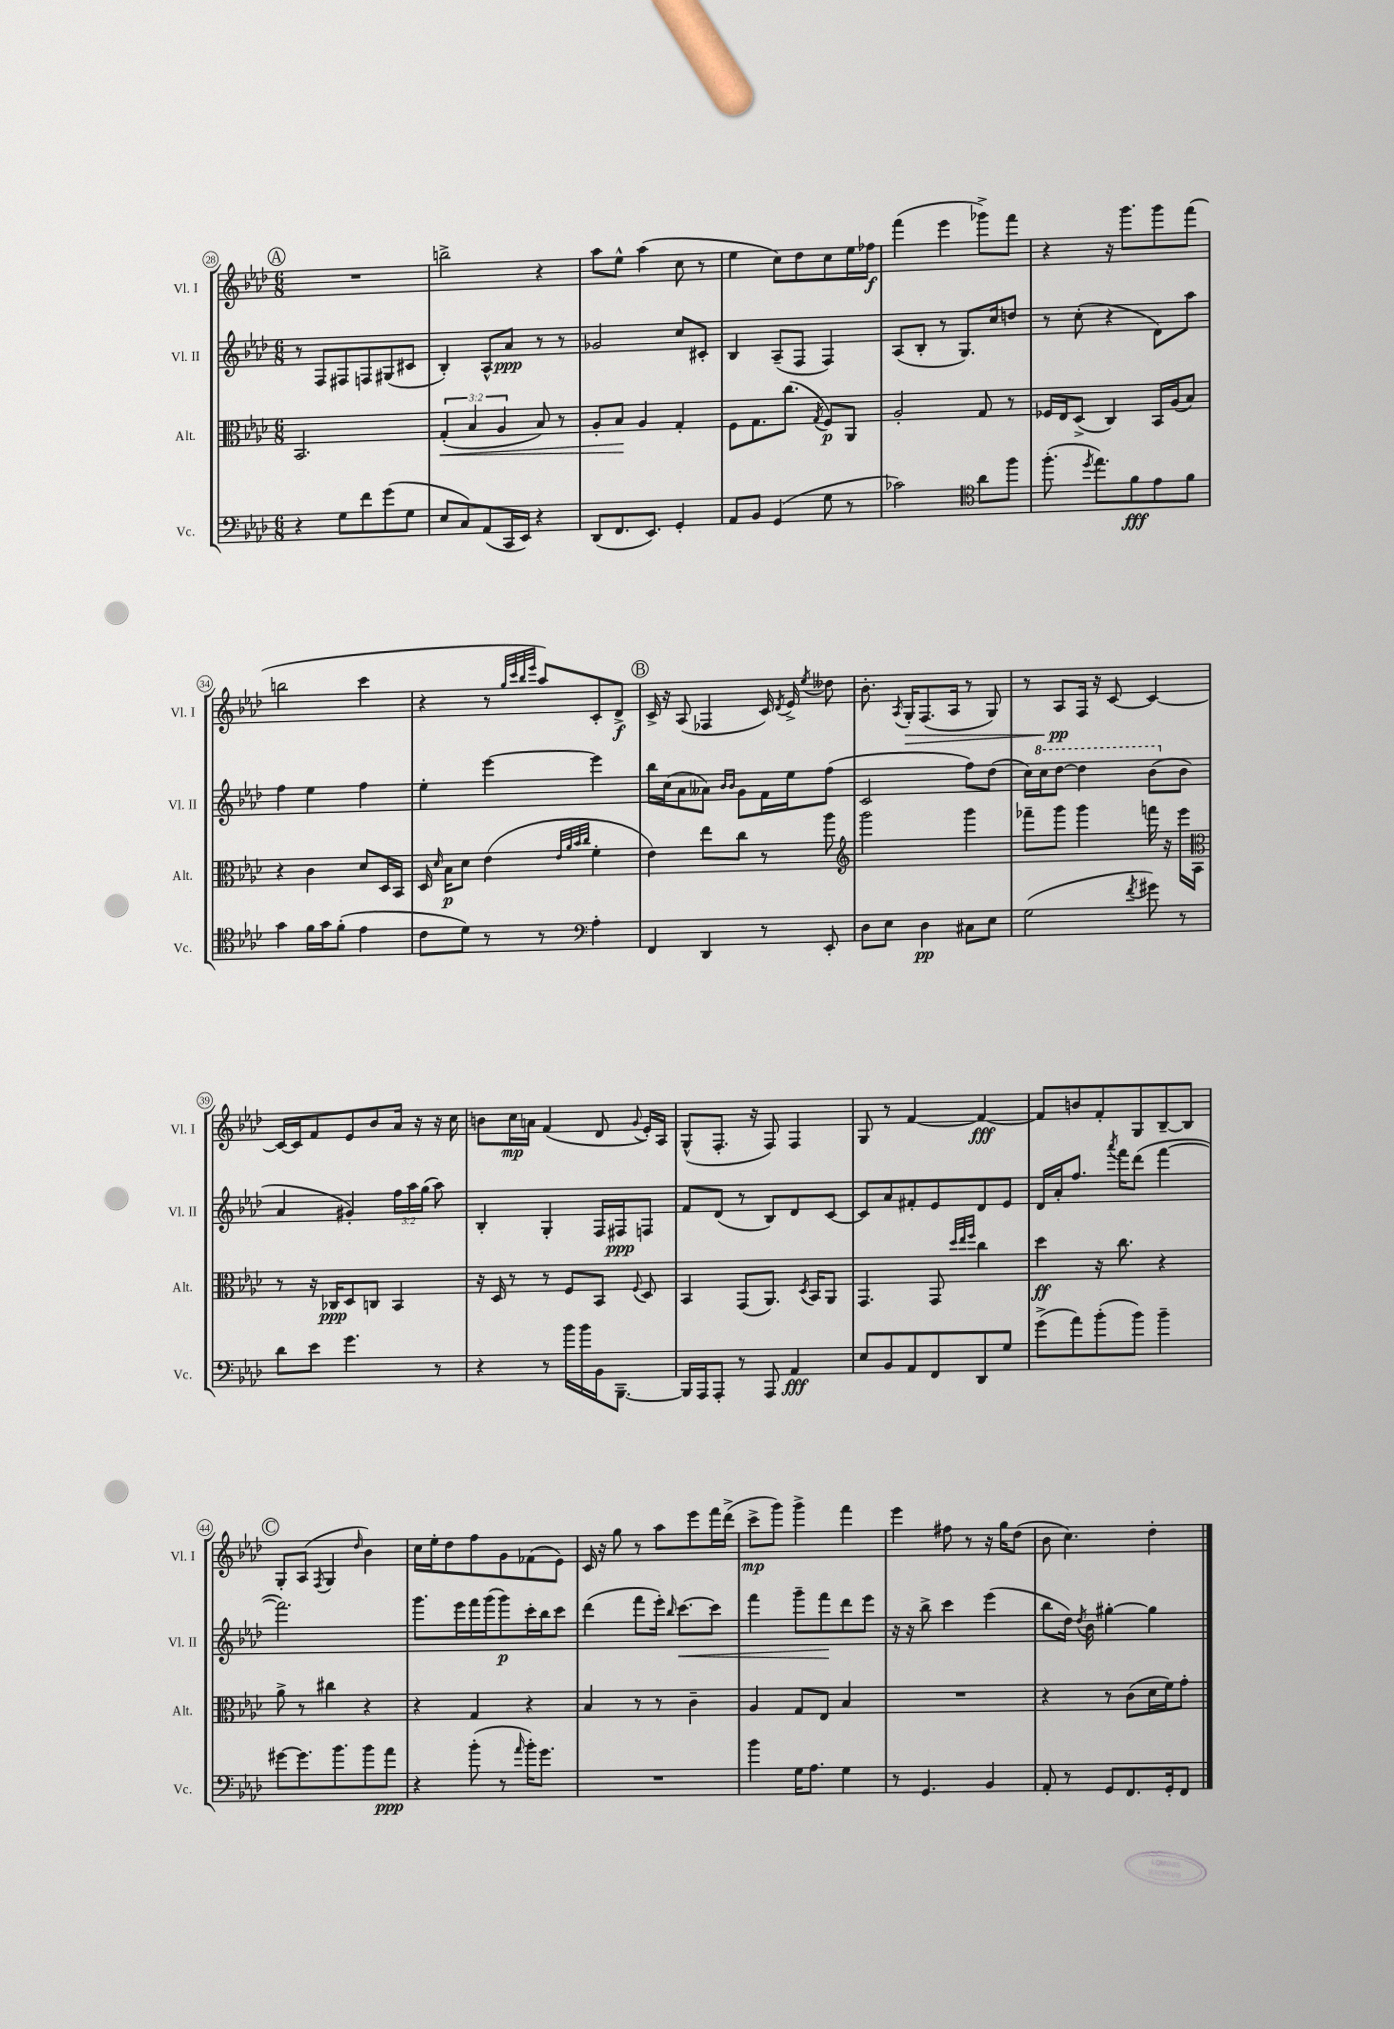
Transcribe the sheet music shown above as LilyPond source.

<<
\new StaffGroup <<
\new Staff = "s0" \with { instrumentName = "Vl. I" shortInstrumentName = "Vl. I" } {
    \clef treble \key aes \major \numericTimeSignature \time 6/8
    \autoBeamOff \mark \markup { \circle "A" } R2. |
    b''2-> r4 |
    aes''8[ ees''8]-^ aes''4( c''8 r8 |
    ees''4 c''8[) des''8 c''8 ees''16 fes''16]\f |
    f'''4( ees'''4 ges'''8[->) f'''8] |
    r4 r16 g'''8.[ g'''8 f'''8]( |
    b''2 c'''4 |
    r4 r8 \grace { g''32[ c'''32 bes''32 ees'''32] } aes''8[) c'8-. des'8]->\f |
    \mark \markup { \circle "B" } c'16-> r16 aes8( fes4 c'16) \acciaccatura { des'8 } ees'16-> \acciaccatura { ees''8 } deses''8 |
    bes'8.-. \acciaccatura { aes8 } g16[-.\> f8.( aes16] r8 g8) |
    r8 aes8[\pp\! f16] r16 c'8~ c'4~ |
    c'16[~ c'16 f'8 ees'8 bes'8 aes'16] r16 r16 c''16 |
    b'8[ c''16\mp a'16] f'4( des'8 \appoggiatura { g'8 } ees'16[-.) aes16] |
    g8[-^( f8.]-. r16 f8) f4 |
    g8 r8 f'4~ f'4~\fff |
    f'8[ b'8 f'8-. g8 bes8~-- bes8] |
    \mark \markup { \circle "C" } g8[-. aes8]( \acciaccatura { f8 } g4 \grace { des''16 } bes'4) |
    c''16[ ees''16-. des''8 f''8 g'8 fes'8( ees'8]) |
    c'16 r16 g''8 r8 aes''8[ ees'''8 f'''16 des'''16]->( |
    c'''8[->\mp g'''8]) g'''4-> f'''4 |
    ees'''4 fis''8 r8 r16 g''16[ des''8]( |
    bes'8 c''4.) des''4-. \bar "|." |
}
\new Staff = "s1" \with { instrumentName = "Vl. II" shortInstrumentName = "Vl. II" } {
    \clef treble \key aes \major \numericTimeSignature \time 6/8 \override Staff.TupletNumber.text = #tuplet-number::calc-fraction-text
    \autoBeamOff \mark \markup { \circle "A" } r8 f8[ fis8 f8 gis8( cis'8] |
    bes4-.) aes8[-^ aes'8]\ppp r8 r8 |
    ges'2 c''8[ cis'8]-. |
    bes4 aes8[--( f8] f4) |
    aes8[( bes8]-. r8 g8.[) c''16 d''8] |
    r8 c''8-.( r4 des'8[) aes''8] |
    f''4 ees''4 f''4 |
    ees''4-. ees'''4~ ees'''4 |
    \mark \markup { \circle "B" } bes''16[ c''16( aes'8 aeses'8]) \grace { bes'16[ bes'16] } g'8[ f'16 ees''16 f''8]( |
    c'2 f''8[) des''8]( |
    c''16[) \ottava #1 c'''16 des'''8]~ des'''4 bes''8[( \ottava #0 bes'8] |
    aes'4 gis'4-.) \tuplet 3/2 { f''16[ aes''16 g''16]( } aes''8) |
    bes4-. g4-. f16[ fis16\ppp f8] |
    f'8[ des'8]( r8 bes8[) des'8 c'8]~ |
    c'8[ aes'8 fis'8-. ees'8 des'8 ees'8] |
    des'16[ aes'16-. f''8.] \acciaccatura { aes'''8 } f'''16[ des'''8]( f'''4~ |
    \mark \markup { \circle "C" } f'''2.) |
    g'''8.[ ees'''16 f'''16 g'''16( g'''8\p) c'''16-. bes''16 c'''8] |
    des'''4( f'''8[ ees'''16]-.) \grace { bes''16 } c'''8.[~\< c'''8] |
    f'''4 g'''8[-- f'''8\! des'''8 ees'''8] |
    r16 r16 bes''8-> c'''4 ees'''4( |
    bes''8[ des''16]) \acciaccatura { des''8 } bes'16 gis''4~-. gis''4 \bar "|." |
}
\new Staff = "s2" \with { instrumentName = "Alt." shortInstrumentName = "Alt." } {
    \clef alto \key aes \major \numericTimeSignature \time 6/8 \override Staff.TupletNumber.text = #tuplet-number::calc-fraction-text
    \autoBeamOff \mark \markup { \circle "A" } bes,2. |
    \tuplet 3/2 { g4-.\<( bes4 aes4 } bes8) r8 |
    aes8[-. bes8]\! aes4 g4-. |
    f8[ g8. c''8.]( \acciaccatura { g8 } f8[\p) aes,8] |
    aes2-. g8 r8 |
    fes16[ ees16 des8]->( c4) bes,16[ aes16( bes8]) |
    r4 c'4 des'8[ des16 bes,16] |
    des16 \grace { des'16 } bes16[\p des'8] ees'4( \grace { ees'32[ aes'32 bes'32 c''32] } f'4-. |
    \mark \markup { \circle "B" } ees'4) ees''8[ c''8] r8 aes''8 |
    \clef treble g'''2 g'''4 |
    fes'''8[-- g'''8] g'''4 f'''16 r16 ees'''16[ aes16] |
    \clef alto r8 r16 ces16[\ppp des8 c8] bes,4 |
    r16 des16 r8 r8 f8[ bes,8] \appoggiatura { f8 } des8 |
    bes,4 g,8[( aes,8.]) \acciaccatura { des8 } bes,16[ aes,8] |
    g,4. g,8 \grace { des''32[ ees''32 f''32] } c''4 |
    des''4\ff r16 c''8. r4 |
    \mark \markup { \circle "C" } aes'8-> r8 cis''4 r4 |
    r4 g4 r4 |
    bes4 r8 r8 c'4-- |
    aes4 g8[ ees8] bes4 |
    R2. |
    r4 r8 c'8[( des'16 f'16) g'8]-. \bar "|." |
}
\new Staff = "s3" \with { instrumentName = "Vc." shortInstrumentName = "Vc." } {
    \clef bass \key aes \major \numericTimeSignature \time 6/8
    \autoBeamOff \mark \markup { \circle "A" } r4 g8[ f'8 g'8( g8] |
    ees8[ c8) aes,8( c,16 ees,16]) r4 |
    des,8[( f,8. ees,8.]) g,4-. |
    aes,8[ bes,8] g,4( g8 r8 |
    ces'2) \clef tenor aes'8[ f''8] |
    f''8.-.( \acciaccatura { des''8 } ees''8.[) f'8\fff ees'8 f'8] |
    g'4 f'16[ g'16 f'8]-.( ees'4 |
    c'8[ des'8]) r8 r8 \clef bass aes4-. |
    \mark \markup { \circle "B" } f,4 des,4 r8 ees,8-. |
    des8[ ees8] des4\pp cis8[ ees8] |
    g2( \acciaccatura { f'8 } gis'8) r8 |
    des'8[ ees'8] g'4. r8 |
    r4 r8 bes'16[ bes'16 bes,16 bes,,8.]~-- |
    bes,,16[ aes,,16 aes,,8]-. r8 aes,,8 aes,4\fff |
    ees8[ bes,8 aes,8 f,8 des,8 g8] |
    g'8[->( aes'8) bes'8-.( bes'8]) bes'4-- |
    \mark \markup { \circle "C" } gis'8[~ gis'8. bes'8. bes'8 aes'8]\ppp |
    r4 bes'8-.( r8 \grace { aes'16 } bes'16[-.) g'8.] |
    R2. |
    bes'4 g16[ aes8.] g4 |
    r8 g,4. bes,4 |
    aes,8-. r8 g,8[ f,8. g,16-. f,8] \bar "|." |
}
>>
>>
\layout { \context { \Score currentBarNumber = #28 \override BarNumber.stencil = #(make-stencil-circler 0.1 0.3 ly:text-interface::print) } }
